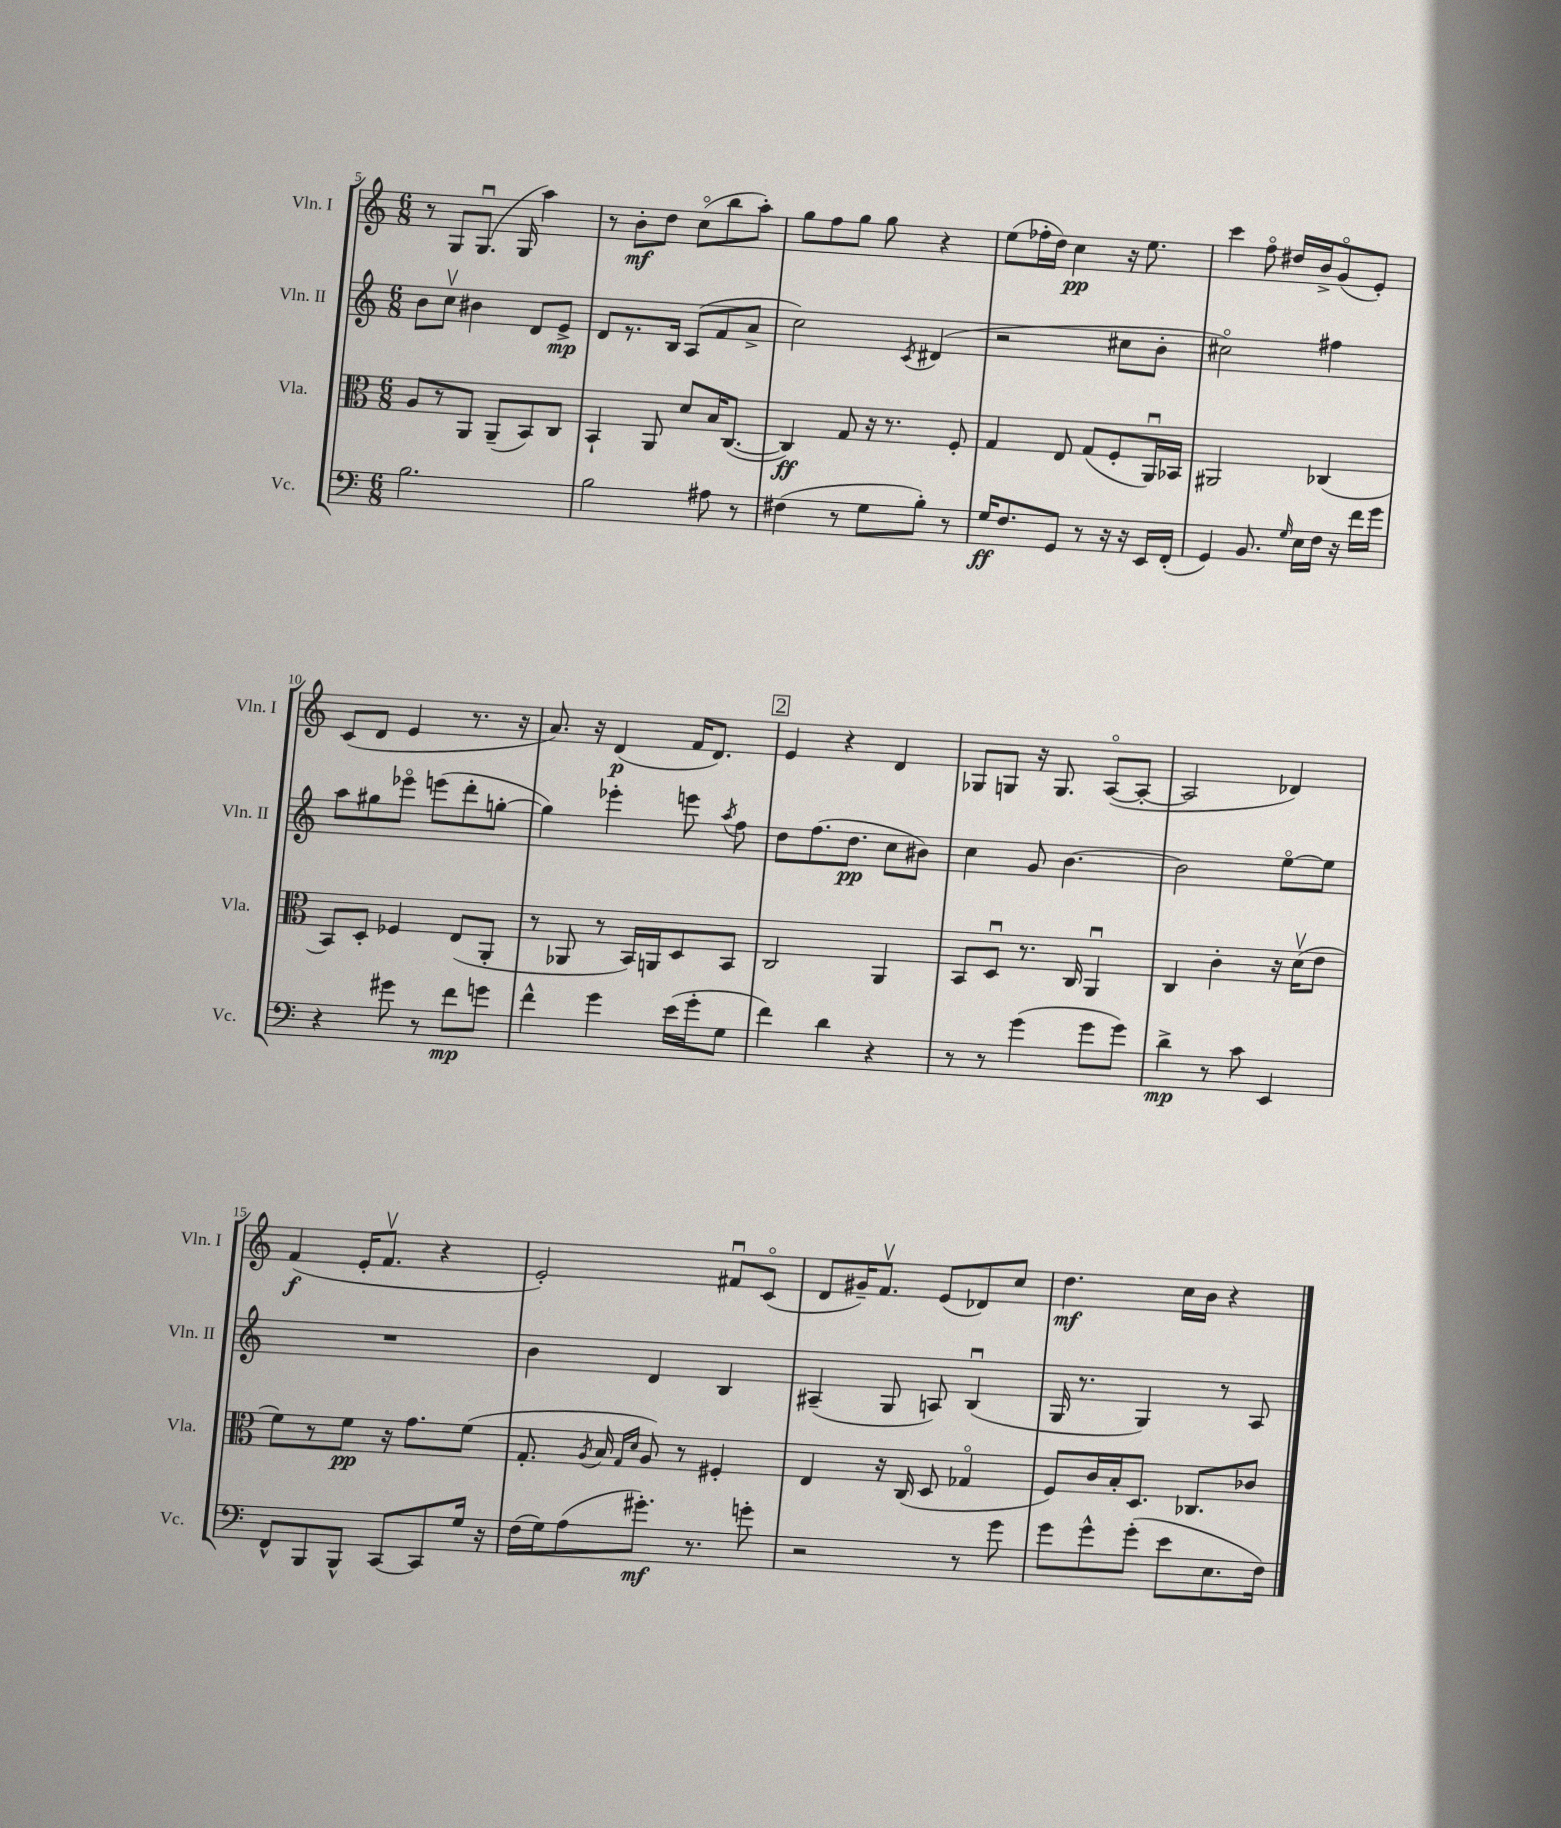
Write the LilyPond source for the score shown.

<<
\new StaffGroup <<
\new Staff = "s0" \with { instrumentName = "Vln. I" shortInstrumentName = "Vln. I" } {
    \clef treble \key c \major \numericTimeSignature \time 6/8
    \autoBeamOff r8 g8[ g8.]\downbow( g16 a''4) |
    r8 b'8[-.\mf d''8] c''8[\flageolet( b''8 a''8]-.) |
    g''8[ f''8 g''8] g''8 r4 |
    e''8[( fes''16-. d''16]) c''4\pp r16 e''8. |
    c'''4 f''8\flageolet dis''16[ b'16-> g'8\flageolet( e'8]-.) |
    c'8[( d'8] e'4 r8. r16 |
    a'8.) r16 d'4\p( f'16[ d'8.]) |
    \mark \markup { \box "2" } e'4 r4 d'4 |
    ges8[ g8] r16 g8. a8[~\flageolet( a8]~-. |
    a2 des'4) |
    f'4\f( e'16[-. f'8.]\upbow r4 |
    e'2-.) fis'8[\downbow c'8]\flageolet( |
    d'8[ gis'16--) f'8.]\upbow e'8[( des'8) c''8] |
    d''4.\mf c''16[ b'16] r4 \bar "|." |
}
\new Staff = "s1" \with { instrumentName = "Vln. II" shortInstrumentName = "Vln. II" } {
    \clef treble \key c \major \numericTimeSignature \time 6/8
    \autoBeamOff b'8[ c''8]\upbow bis'4 d'8[ e'8]->\mp |
    d'8[ r8. b16] a8[( f'8 a'8]-> |
    c''2) \acciaccatura { c'8 } dis'4( |
    r2 cis''8[ b'8]-. |
    cis''2\flageolet) fis''4 |
    a''8[ gis''8 ees'''8]\flageolet e'''8[( d'''8-. g''8]~-. |
    g''4) ees'''4-. e'''8 \acciaccatura { a''8 } f''8 |
    \mark \markup { \box "2" } d''8[ f''8.( d''8.]\pp c''8[ bis'8]) |
    c''4 g'8 b'4.~ |
    b'2 e''8[~\flageolet e''8] |
    R2. |
    b'4 d'4 b4 |
    ais4--( g8 a8) b4\downbow( |
    g16 r8. g4) r8 a8 \bar "|." |
}
\new Staff = "s2" \with { instrumentName = "Vla." shortInstrumentName = "Vla." } {
    \clef alto \key c \major \numericTimeSignature \time 6/8
    \autoBeamOff a8[ r8 a,8] a,8[--( b,8) c8] |
    b,4-! a,8 d'8[ b16 c8.]~( |
    c4\ff) g8 r16 r8. f8-. |
    g4 e8 g8[( f8-. a,16\downbow) bes,16] |
    ais,2 ces4( |
    b,8[) d8]-. fes4 e8[( a,8]-. |
    r8 aes,8 r8 b,16[) a,16 d8 b,8] |
    \mark \markup { \box "2" } c2 a,4 |
    b,8[ d8]\downbow r8. c16 a,4\downbow |
    c4 c'4-. r16 d'16[\upbow( e'8] |
    f'8[) r8 f'8]\pp r16 g'8.[ f'8]( |
    g8.-. \acciaccatura { a8 } b16 \grace { g16[ d'16] } a8) r8 fis4-. |
    e4 r16 c16( d8 ges4\flageolet |
    f8[) c'16 b16-. d8.] ces8.[ ces'8] \bar "|." |
}
\new Staff = "s3" \with { instrumentName = "Vc." shortInstrumentName = "Vc." } {
    \clef bass \key c \major \numericTimeSignature \time 6/8
    \autoBeamOff b2. |
    b2 ais8 r8 |
    fis4( r8 g8[ b8]-.) r8 |
    g16[\ff f8. g,8] r8 r16 r16 e,16[ f,16]-.( |
    g,4) b,8. \grace { g16 } e16[ f16] r16 f'16[ g'16] |
    r4 gis'8 r8 f'8[\mp g'8] |
    f'4-^ g'4 e'16[( g'16-. g8] |
    \mark \markup { \box "2" } f'4) d'4 r4 |
    r8 r8 g'4( g'8[ g'8]) |
    d'4->\mp r8 c'8 e,4 |
    f,8[-^ b,,8 b,,8]-^ c,8[~ c,8 g16] r16 |
    f16[( g16) a8( gis'8.]-.\mf) r8. g'8-. |
    r2 r8 g'8 |
    g'8[ g'8-^ g'8]-.( e'8[ e8. f16]) \bar "|." |
}
>>
>>
\layout { \context { \Score currentBarNumber = #5 } }
